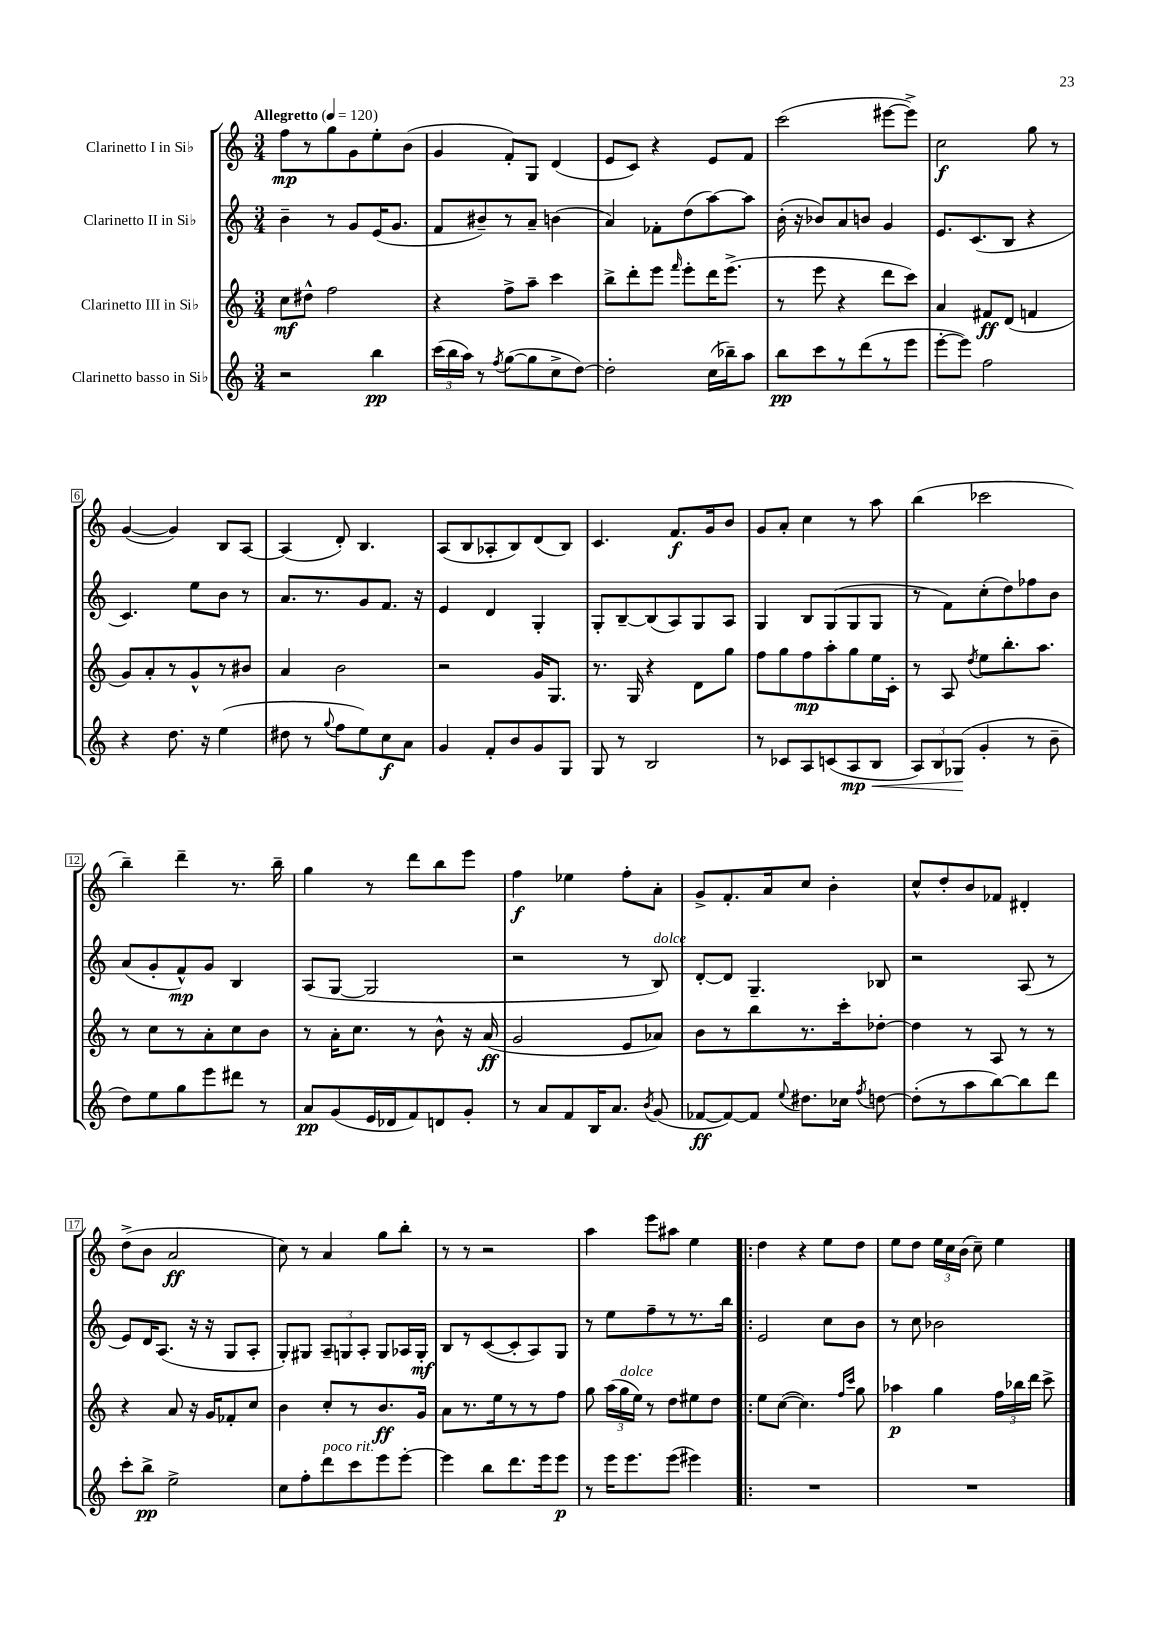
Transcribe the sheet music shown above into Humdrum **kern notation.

**kern	**kern	**kern	**kern
*staff4	*staff3	*staff2	*staff1
*clefG2	*clefG2	*clefG2	*clefG2
*k[]	*k[]	*k[]	*k[]
*M3/4	*M3/4	*M3/4	*M3/4
*MM120	*MM120	*MM120	*MM120
2r	8cc\L	4b~\	8ff\L
.	8dd#^^\J	.	8r
.	2ff\	8r	8gg\
.	.	8g/L	8g\
4bb\	.	(16e/K	8ee'\
.	.	8.g/J	.
.	.	.	(8b\J
=	=	=	=
(24ccc\LL	4r	8f/L	4g/
24bb\	.	.	.
24aa\JJ)	.	.	.
8r	.	8b#~/)	.
8qff/	.	.	.
([8gg\L	8ff^\L	8r	8f'/L)
8gg\]	8aa~\J	8a~/J	8G/J
8cc^\	4ccc\	(4b\	(4d/
[8dd\J)	.	.	.
=	=	=	=
2dd'\]	8bb^\L	4a/)	8e/L
.	8ddd'\	.	8c/J)
.	8eee\J	8f-'\L	4r
.	16qqfff/	.	.
.	8eee'\L	(8dd\	.
(16cc\LL	16ddd\K	[8aa\)	8e/L
16bb-~\J)	(8.eee^\J	.	.
8aa\J	.	8aa\]J	8f/J
=	=	=	=
8bb\L	8r	(16b'\	(2ccc\
.	.	16r	.
8ccc\	8eee\	8b-/L)	.
8r	4r	8a/	.
(8ddd\	.	8b/J	.
8r	8ddd\L	4g/	[8eee#\L
8eee\J	8ccc\J)	.	8eee#^\]J)
=	=	=	=
[8eee'\L	4a/	8.e/L	2cc\
8eee\]J)	.	.	.
.	.	(8.c/	.
2ff\	8f#/L	.	.
.	(8d/J	8B/J	.
.	4f/	4r	8gg\
.	.	.	8r
=	=	=	=
4r	8g/L)	4.c/)	([4g/
.	8a'/	.	.
8.dd\	8r	.	4g/])
.	8g^^/	8ee\L	.
16r	.	.	.
(4ee\	8r	8b\J	8B/L
.	8b#/J	8r	[8A/J
=	=	=	=
8dd#\	4a/	8.a/L	(4A/]
8r	.	.	.
.	.	8.r	.
8qqgg/	.	.	.
8ff\L	2b\	.	8d'/)
8ee\)	.	8g/	4.B/
8cc\	.	8.f/J	.
8a\J	.	.	.
.	.	16r	.
=	=	=	=
4g/	2r	4e/	(8A/L
.	.	.	8B/
8f'/L	.	4d/	8A-'/
8b/	.	.	8B/)
8g/	16g/LK	4G'/	(8d/
.	8.G/J	.	.
8G/J	.	.	8B/J)
=	=	=	=
8G/	8.r	8G'/L	4.c/
8r	.	[8B~/	.
.	16G/	.	.
2B/	4r	(8B/]	.
.	.	8A/)	8.f/L
.	8d\L	8G/	.
.	.	.	16g/k
.	8gg\J	8A/J	8b/J
=	=	=	=
8r	8ff\L	4G/	8g/L
8c-/L	8gg\	.	8a'/J
8A/	8ff\	8B/L	4cc\
(8c/	8aa'\	(8G/	.
8A/	8gg\	8G/	8r
8B/J	16ee\L	8G/J	8aa\
.	16c'\JJ	.	.
=	=	=	=
12A/L)	8r	8r	(4bb\
12B/	.	.	.
.	8A/	8f\L)	.
(12G-/J	.	.	.
.	8qdd/	.	.
4g'/	8ee\L	(8cc'\	2ccc-\
.	8.bb'\	8dd\)	.
8r	.	8ff-\	.
.	8.aa\J	.	.
8b~\	.	8b\J	.
=	=	=	=
8dd\L)	8r	(8a/L	4bb~\)
8ee\	8cc\L	8g'/	.
8gg\	8r	8f^^/)	4ddd~\
8eee\	8a'\	8g/J	.
8ddd#\J	8cc\	4B/	8.r
8r	8b\J	.	.
.	.	.	16bb~\
=	=	=	=
8a/L	8r	(8A/L	4gg\
(8g/	16a'\LK	[8G/J	.
.	8.cc\J	.	.
16e/L	.	2G/]	8r
16d-/J	.	.	.
8f/)	8r	.	8ddd\L
8d/	8b^^\	.	8bb\
8g'/J	16r	.	8eee\J
.	(16a/	.	.
=	=	=	=
8r	2g/	2r	4ff\
8a/L	.	.	.
8f/	.	.	4ee-\
16B/K	.	.	.
8.a/J	.	.	.
.	8e/L	8r	8ff'\L
8qb/	.	.	.
(8g/	8a-/J)	8B/)	8a'\J
=	=	=	=
[8f-/L	8b\L	[8d'/L	8g^/L
8f-/_)	8r	8d/]J	8.f'/
8f-/]J	8bb\	4.G~/	.
.	.	.	16a/k
8qqee/	.	.	.
8.dd#\L	8.r	.	8cc/J
.	.	.	4b'\
16cc-\Jk	16ccc'\k	.	.
8qff/	.	.	.
[8dd\	[8dd-'\J	8B-/	.
=	=	=	=
(8dd'\]L	4dd-\]	2r	8cc^^/L
8r	.	.	8dd'/
8aa\	8r	.	8b/
[8bb\)	8A/	.	8f-/J
8bb\]	8r	(8A/	4d#'/
8ddd\J	8r	8r	.
=	=	=	=
8ccc'\L	4r	8e/L)	(8dd^\L
8bb^\J	.	16d/K	8b\J
.	.	(8.A/J	.
2ee^\	8a/	.	2a/
.	16r	16r	.
.	16g/LK	16r	.
.	8f-'/	8G/L	.
.	8cc/J	8A'/J	.
=	=	=	=
8cc\L	4b\	8G'/L)	8cc\)
8ff'\	.	8G#/J	8r
8ddd\	8cc'/L	12A~/L	4a/
.	.	12G/	.
8ccc\	8r	.	.
.	.	12A'/J	.
8eee\	8.b/	8G/L	8gg\L
[8eee'\J	.	16A-/L	8bb'\J
.	16g/Jk	16G'/JJ	.
=	=	=	=
4eee\]	8a\L	8B/L	8r
.	8.r	8r	8r
8bb\L	.	([8c/	2r
.	16ee\k	.	.
8.ddd\	8r	8c'/]	.
.	8r	8A/)	.
16eee\k	.	.	.
8eee\J	8ff\J	8G/J	.
=	=	=	=
8r	8gg\	8r	4aa\
16eee\LK	(24aa\LL	8ee\L	.
.	24gg\	.	.
8.eee\	.	.	.
.	24ee\JJ)	.	.
.	8r	8ff~\	8eee\L
(8eee\J	8dd\L	8r	8aa#\J
4eee#\)	8ee#\	8.r	4ee\
.	8dd\J	.	.
.	.	16bb\Jk	.
=!|:	=!|:	=!|:	=!|:
2.r	8ee\L	2e/	4dd\
.	([8cc\J	.	.
.	4.cc\])	.	4r
.	.	8cc\L	8ee\L
.	16qqff/LL	.	.
.	16qqccc/JJ	.	.
.	8gg\	8b\J	8dd\J
=	=	=	=
2.r	4aa-\	8r	8ee\L
.	.	8cc\	8dd\J
.	4gg\	2b-\	24ee\LL
.	.	.	24cc\
.	.	.	(24b\JJ
.	.	.	8cc~\)
.	24ff\LL	.	4ee\
.	24bb-\	.	.
.	24ddd\JJ	.	.
.	8ccc^\	.	.
==	==	==	==
*-	*-	*-	*-
